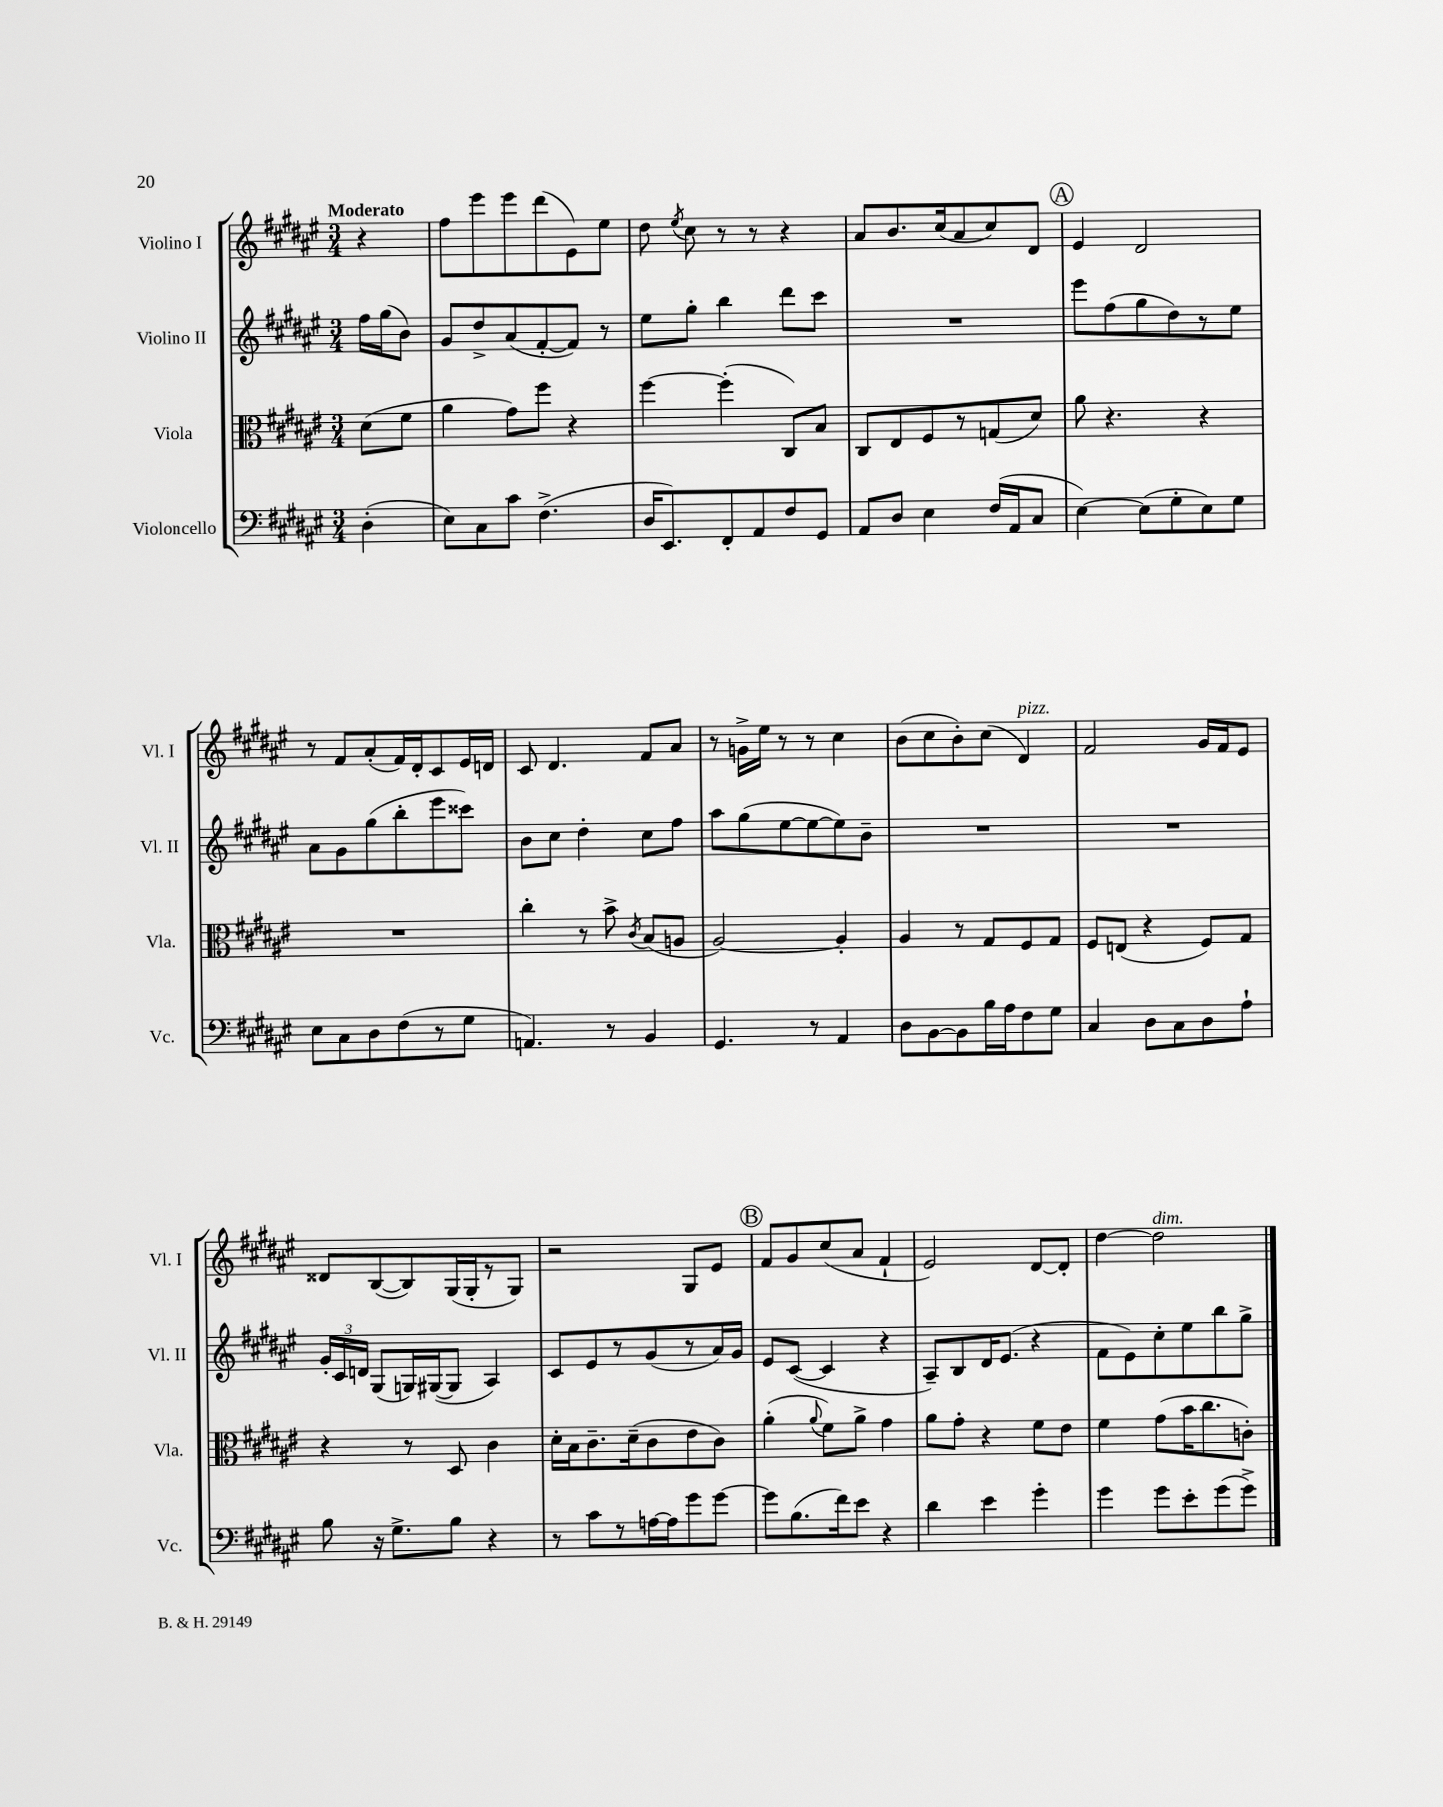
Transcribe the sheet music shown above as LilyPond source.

<<
\new StaffGroup <<
\new Staff = "s0" \with { instrumentName = "Violino I" shortInstrumentName = "Vl. I" } {
    \clef treble \key fis \major \numericTimeSignature \time 3/4 \partial 4 \tempo "Moderato"
    \autoBeamOff r4 |
    fis''8[ eis'''8 eis'''8 dis'''8( eis'8) eis''8] |
    dis''8 \acciaccatura { eis''8 } cis''8 r8 r8 r4 |
    ais'8[ b'8. cis''16( ais'8 cis''8) dis'8] |
    \mark \markup { \circle "A" } eis'4 dis'2 |
    r8 fis'8[ ais'8-.( fis'16) dis'16-. cis'8 eis'16 d'16] |
    cis'8 dis'4. fis'8[ ais'8] |
    r8 g'16[-> eis''16] r8 r8 cis''4 |
    b'8[( cis''8 b'8-.) cis''8]( dis'4^\markup { \italic "pizz." }) |
    fis'2 gis'16[ fis'16 eis'8] |
    disis'8[ b8~( b8) gis16( gis16-. r8 gis8]) |
    r2 gis8[ eis'8] |
    \mark \markup { \circle "B" } fis'8[ gis'8 cis''8( ais'8] fis'4-! |
    eis'2) dis'8[~ dis'8]-. |
    dis''4~ dis''2^\markup { \italic "dim." } \bar "|." |
}
\new Staff = "s1" \with { instrumentName = "Violino II" shortInstrumentName = "Vl. II" } {
    \clef treble \key fis \major \numericTimeSignature \time 3/4 \partial 4
    \autoBeamOff fis''16[ gis''16( b'8]) |
    gis'8[ dis''8-> ais'8( fis'8~-. fis'8]) r8 |
    eis''8[ gis''8]-. b''4 dis'''8[ cis'''8] |
    R2. |
    \mark \markup { \circle "A" } eis'''8[ fis''8( gis''8 dis''8) r8 eis''8] |
    ais'8[ gis'8 gis''8( b''8-. eis'''8 cisis'''8]) |
    b'8[ cis''8] dis''4-. cis''8[ fis''8] |
    ais''8[ gis''8( eis''8~ eis''8~ eis''8) b'8]-- |
    R2. |
    R2. |
    \tuplet 3/2 { gis'16[-. cis'16 d'16] } gis8[( g16) gis16~( gis8] ais4) |
    cis'8[ eis'8 r8 gis'8( r8 ais'16) gis'16] |
    \mark \markup { \circle "B" } eis'8[ cis'8]~( cis'4 r4 |
    ais8[--) b8 dis'16 eis'8.]( r4 |
    fis'8[ eis'8) cis''8-. eis''8 b''8 gis''8]-> \bar "|." |
}
\new Staff = "s2" \with { instrumentName = "Viola" shortInstrumentName = "Vla." } {
    \clef alto \key fis \major \numericTimeSignature \time 3/4 \partial 4
    \autoBeamOff dis'8[( fis'8] |
    ais'4 gis'8[) fis''8] r4 |
    fis''4~ fis''4-.( cis8[) b8] |
    cis8[ eis8 fis8 r8 g8( dis'8]) |
    \mark \markup { \circle "A" } ais'8 r4. r4 |
    R2. |
    cis''4-. r8 b'8-> \acciaccatura { cis'8 } b8[( a8] |
    ais2~) ais4-. |
    ais4 r8 gis8[ fis8 gis8] |
    fis8[ e8]( r4 fis8[) gis8] |
    r4 r8 dis8 cis'4 |
    dis'16[-. b16 cis'8.-- dis'16--( cis'8 eis'8 cis'8]) |
    \mark \markup { \circle "B" } ais'4-.( \appoggiatura { ais'8 } fis'8[) ais'8]-> gis'4 |
    ais'8[ gis'8]-. r4 fis'8[ eis'8] |
    fis'4 gis'8[( b'16 cis''8. c'8]-.) \bar "|." |
}
\new Staff = "s3" \with { instrumentName = "Violoncello" shortInstrumentName = "Vc." } {
    \clef bass \key fis \major \numericTimeSignature \time 3/4 \partial 4
    \autoBeamOff dis4-.( |
    eis8[) cis8 cis'8] fis4.->( |
    dis16[ eis,8.) fis,8-. ais,8 fis8 gis,8] |
    ais,8[ dis8] eis4 fis16[( ais,16 cis8] |
    \mark \markup { \circle "A" } eis4~) eis8[( gis8-. eis8) gis8] |
    eis8[ cis8 dis8 fis8( r8 gis8] |
    a,4.) r8 b,4 |
    gis,4. r8 ais,4 |
    dis8[ b,8~ b,8 b16 ais16 fis8 gis8] |
    cis4 dis8[ cis8 dis8 ais8]-! |
    b8 r16 gis8.[-> b8] r4 |
    r8 cis'8[ r8 a16~ a16 gis'8 gis'8]~ |
    \mark \markup { \circle "B" } gis'8[ b8.( fis'16) eis'8] r4 |
    dis'4 eis'4 gis'4-. |
    gis'4 gis'8[ eis'8-. gis'8( gis'8]->) \bar "|." |
}
>>
>>
\layout { \context { \Score \remove "Bar_number_engraver" } }
